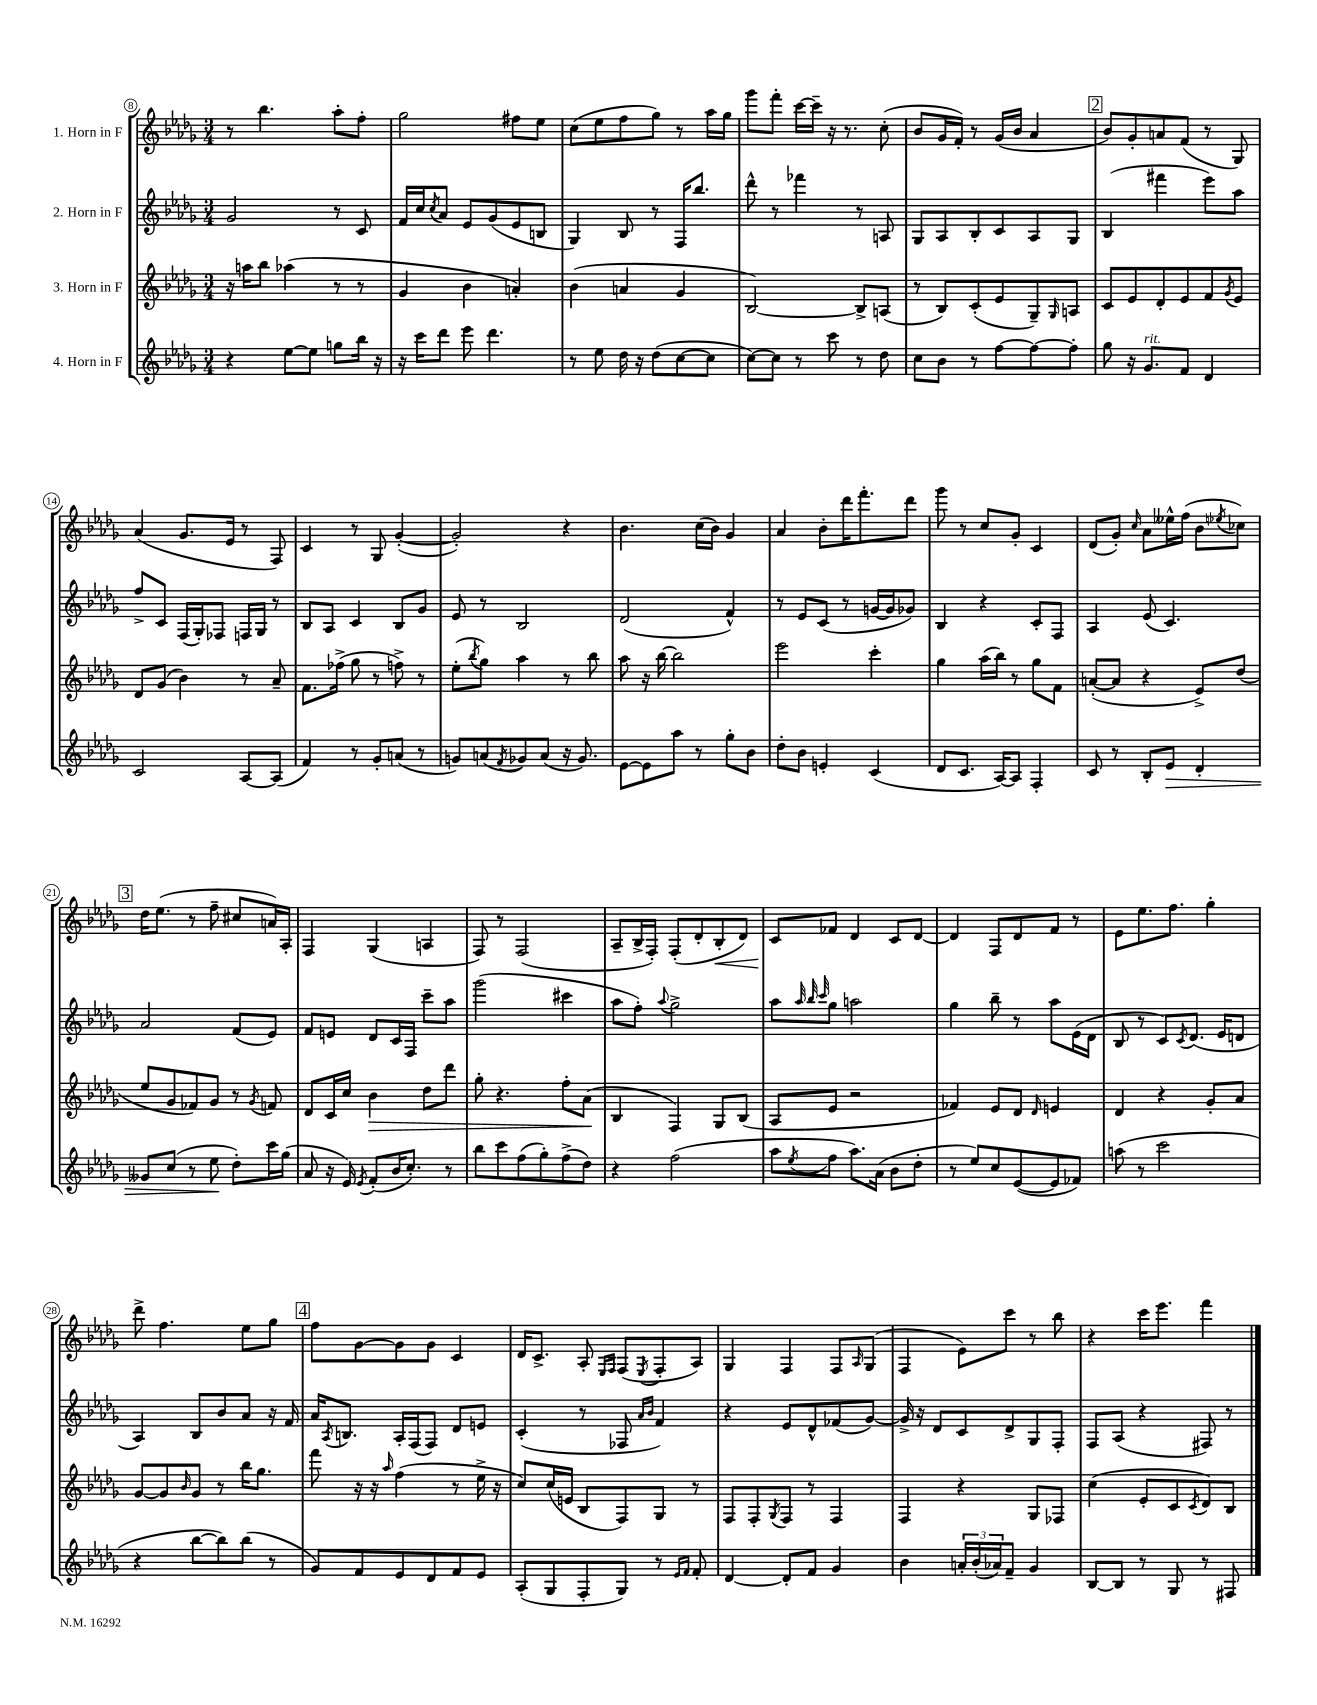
<<
\new StaffGroup <<
\new Staff = "s0" \with { instrumentName = "1. Horn in F" } {
    \clef treble \key des \major \numericTimeSignature \time 3/4
    r8 bes''4. aes''8-. f''8-. |
    ges''2 fis''8 ees''8 |
    c''8( ees''8 f''8 ges''8) r8 aes''16 ges''16 |
    ges'''8 f'''8-. c'''16~ c'''16-- r16 r8. c''8-.( |
    bes'8 ges'16 f'16-.) r8 ges'16( bes'16 aes'4 |
    \mark \markup { \box "2" } bes'8) ges'8-. a'8 f'8( r8 ges8) |
    aes'4( ges'8. ees'16 r8 f8) |
    c'4 r8 ges8 ges'4~-.( |
    ges'2-.) r4 |
    bes'4. c''16( bes'16) ges'4 |
    aes'4 bes'8-. des'''16 f'''8.-. des'''8 |
    ges'''8 r8 c''8 ges'8-. c'4 |
    des'8( ges'8-.) \grace { c''16 } aes'8 eeses''16-^ f''16( bes'8 \acciaccatura { ees''8 } ces''8) |
    \mark \markup { \box "3" } des''16 ees''8.( r8 f''8-- cis''8 a'16) aes16-. |
    f4 ges4( a4 |
    f8) r8 f2( |
    aes8-- bes16-> f16-.) f8-.( des'8-. bes8-.\< des'8) |
    c'8\! fes'8 des'4 c'8 des'8~ |
    des'4 f8 des'8 f'8 r8 |
    ees'8 ees''8. f''8. ges''4-. |
    des'''8-> f''4. ees''8 ges''8 |
    \mark \markup { \box "4" } f''8 ges'8~ ges'8 ges'8 c'4 |
    des'16 c'8.-> aes8-. \grace { ees16 f16 } f8( \acciaccatura { ees8 } f8-. aes8) |
    ges4 f4 f8 \grace { aes16 } ges8( |
    f4 ees'8) c'''8 r8 bes''8 |
    r4 c'''16 ees'''8. f'''4 \bar "|." |
}
\new Staff = "s1" \with { instrumentName = "2. Horn in F" } {
    \clef treble \key des \major \numericTimeSignature \time 3/4
    ges'2 r8 c'8 |
    f'16 c''16 \acciaccatura { c''8 } aes'8 ees'8 ges'8( ees'8 b8 |
    ges4) bes8 r8 f16 bes''8. |
    des'''8-^ r8 fes'''4 r8 a8 |
    ges8 aes8 bes8-. c'8 aes8 ges8 |
    \mark \markup { \box "2" } bes4( fis'''4 ees'''8) aes''8 |
    f''8-> c'8 f16( ges16-.) fes8 f16 ges16 r8 |
    bes8 aes8 c'4 bes8 ges'8 |
    ees'8 r8 bes2 |
    des'2( f'4-^) |
    r8 ees'8 c'8( r8 g'16~ g'16 ges'8) |
    bes4 r4 c'8-. f8 |
    aes4 ees'8( c'4.) |
    \mark \markup { \box "3" } aes'2 f'8( ees'8) |
    f'8 e'8 des'8 c'16 f16 c'''8-- aes''8 |
    ges'''2( cis'''4 |
    aes''8 f''8-.) \appoggiatura { aes''8 } ges''2-> |
    aes''8 \grace { aes''32 bes''32 c'''32 } ges''8 a''2 |
    ges''4 bes''8-- r8 aes''8 ees'16( des'16 |
    bes8 r8 c'8) \acciaccatura { c'8 } des'8.( ees'16 d'8 |
    aes4) bes8 bes'8 aes'8 r16 f'16 |
    \mark \markup { \box "4" } aes'16 \acciaccatura { aes8 } b8. aes16-. f16( f8) des'8 e'8 |
    c'4-.( r8 fes8 \grace { aes'16 bes'16 } f'4) |
    r4 ees'8 des'8-^ fes'8( ges'8~) |
    ges'16-> r16 des'8 c'8 des'8-> ges8 f8-. |
    f8 aes8( r4 fis8) r8 \bar "|." |
}
\new Staff = "s2" \with { instrumentName = "3. Horn in F" } {
    \clef treble \key des \major \numericTimeSignature \time 3/4
    r16 a''16 bes''8 aes''4( r8 r8 |
    ges'4 bes'4 a'4-.) |
    bes'4( a'4 ges'4 |
    bes2~) bes8-> a8( |
    r8 bes8) c'8-.( ees'8 ges8--) \grace { ges16 } a8 |
    \mark \markup { \box "2" } c'8 ees'8 des'8-. ees'8 f'8 \acciaccatura { ges'8 } ees'8 |
    des'8 ges'8( bes'4) r8 aes'8-- |
    f'8. fes''16->( ges''8 r8 f''8->) r8 |
    ees''8-.( \acciaccatura { bes''8 } ges''8) aes''4 r8 bes''8 |
    aes''8 r16 bes''16~ bes''2 |
    ees'''2 c'''4-. |
    ges''4 aes''16( bes''16) r8 ges''8 f'8 |
    a'8~-.( a'8 r4 ees'8->) des''8( |
    \mark \markup { \box "3" } ees''8 ges'8 fes'8) ges'8 r8 \acciaccatura { ges'8 } f'8 |
    des'8 c'16 c''16 bes'4\> des''8 des'''8 |
    ges''8-. r4. f''8-. aes'8\!( |
    bes4 f4) ges8 bes8( |
    aes8 ees'8 r2 |
    fes'4) ees'8 des'8 \grace { des'16 } e'4 |
    des'4 r4 ges'8-. aes'8 |
    ges'8~ ges'8 \grace { bes'16 } ges'8 r8 bes''16 ges''8. |
    \mark \markup { \box "4" } f'''8 r16 r16 \grace { aes''16 } f''4( r8 ees''16-> r16 |
    c''8) c''16( e'16 bes8 f8) ges8 r8 |
    f8 f8-. \acciaccatura { ges8 } f8 r8 f4 |
    f4 r4 ges8 fes8 |
    c''4( ees'8-. c'8 \acciaccatura { c'8 } des'8) bes8 \bar "|." |
}
\new Staff = "s3" \with { instrumentName = "4. Horn in F" } {
    \clef treble \key des \major \numericTimeSignature \time 3/4
    r4 ees''8~ ees''8 g''8 bes''16 r16 |
    r16 c'''16 des'''8 ees'''8 des'''4. |
    r8 ees''8 des''16 r16 des''8( c''8~ c''8 |
    c''8~) c''8 r8 c'''8 r8 des''8 |
    c''8 bes'8 r8 f''8~ f''8~ f''8-. |
    \mark \markup { \box "2" } ges''8 r16 ges'8.^\markup { \italic "rit." } f'8 des'4 |
    c'2 aes8~ aes8( |
    f'4) r8 ges'8-. a'8( r8 |
    g'8) a'8( \acciaccatura { f'8 } ges'8) a'8( r16 ges'8.) |
    ees'8~ ees'8 aes''8 r8 ges''8-. bes'8 |
    des''8-. bes'8 e'4-. c'4( |
    des'8 c'8. aes16~) aes8 f4-. |
    c'8 r8 bes8-. ees'8\> des'4-. |
    \mark \markup { \box "3" } geses'8 c''8( r8 ees''8\! des''8-.) c'''16 ges''16( |
    aes'8 r16 ees'16) \acciaccatura { ees'8 } f'8-.( bes'16 c''8.-.) r8 |
    bes''8 c'''8 f''8( ges''8-.) f''8->( des''8) |
    r4 f''2( |
    aes''8 \acciaccatura { ees''8 } f''8 aes''8.) aes'16( bes'8 des''8-. |
    r8 ees''8) c''8 ees'8~( ees'8 fes'8) |
    a''8( r8 c'''2 |
    r4 bes''8~ bes''8) bes''8( r8 |
    \mark \markup { \box "4" } ges'8) f'8 ees'8 des'8 f'8 ees'8 |
    aes8-.( ges8 f8-. ges8) r8 \grace { ees'16 f'16 } f'8-. |
    des'4~ des'8-. f'8 ges'4 |
    bes'4 \tuplet 3/2 { a'16-. bes'16-.( aes'16) } f'8-- ges'4 |
    bes8~ bes8 r8 ges8 r8 fis8 \bar "|." |
}
>>
>>
\layout { \context { \Score currentBarNumber = #8 \override BarNumber.stencil = #(make-stencil-circler 0.1 0.3 ly:text-interface::print) } }
